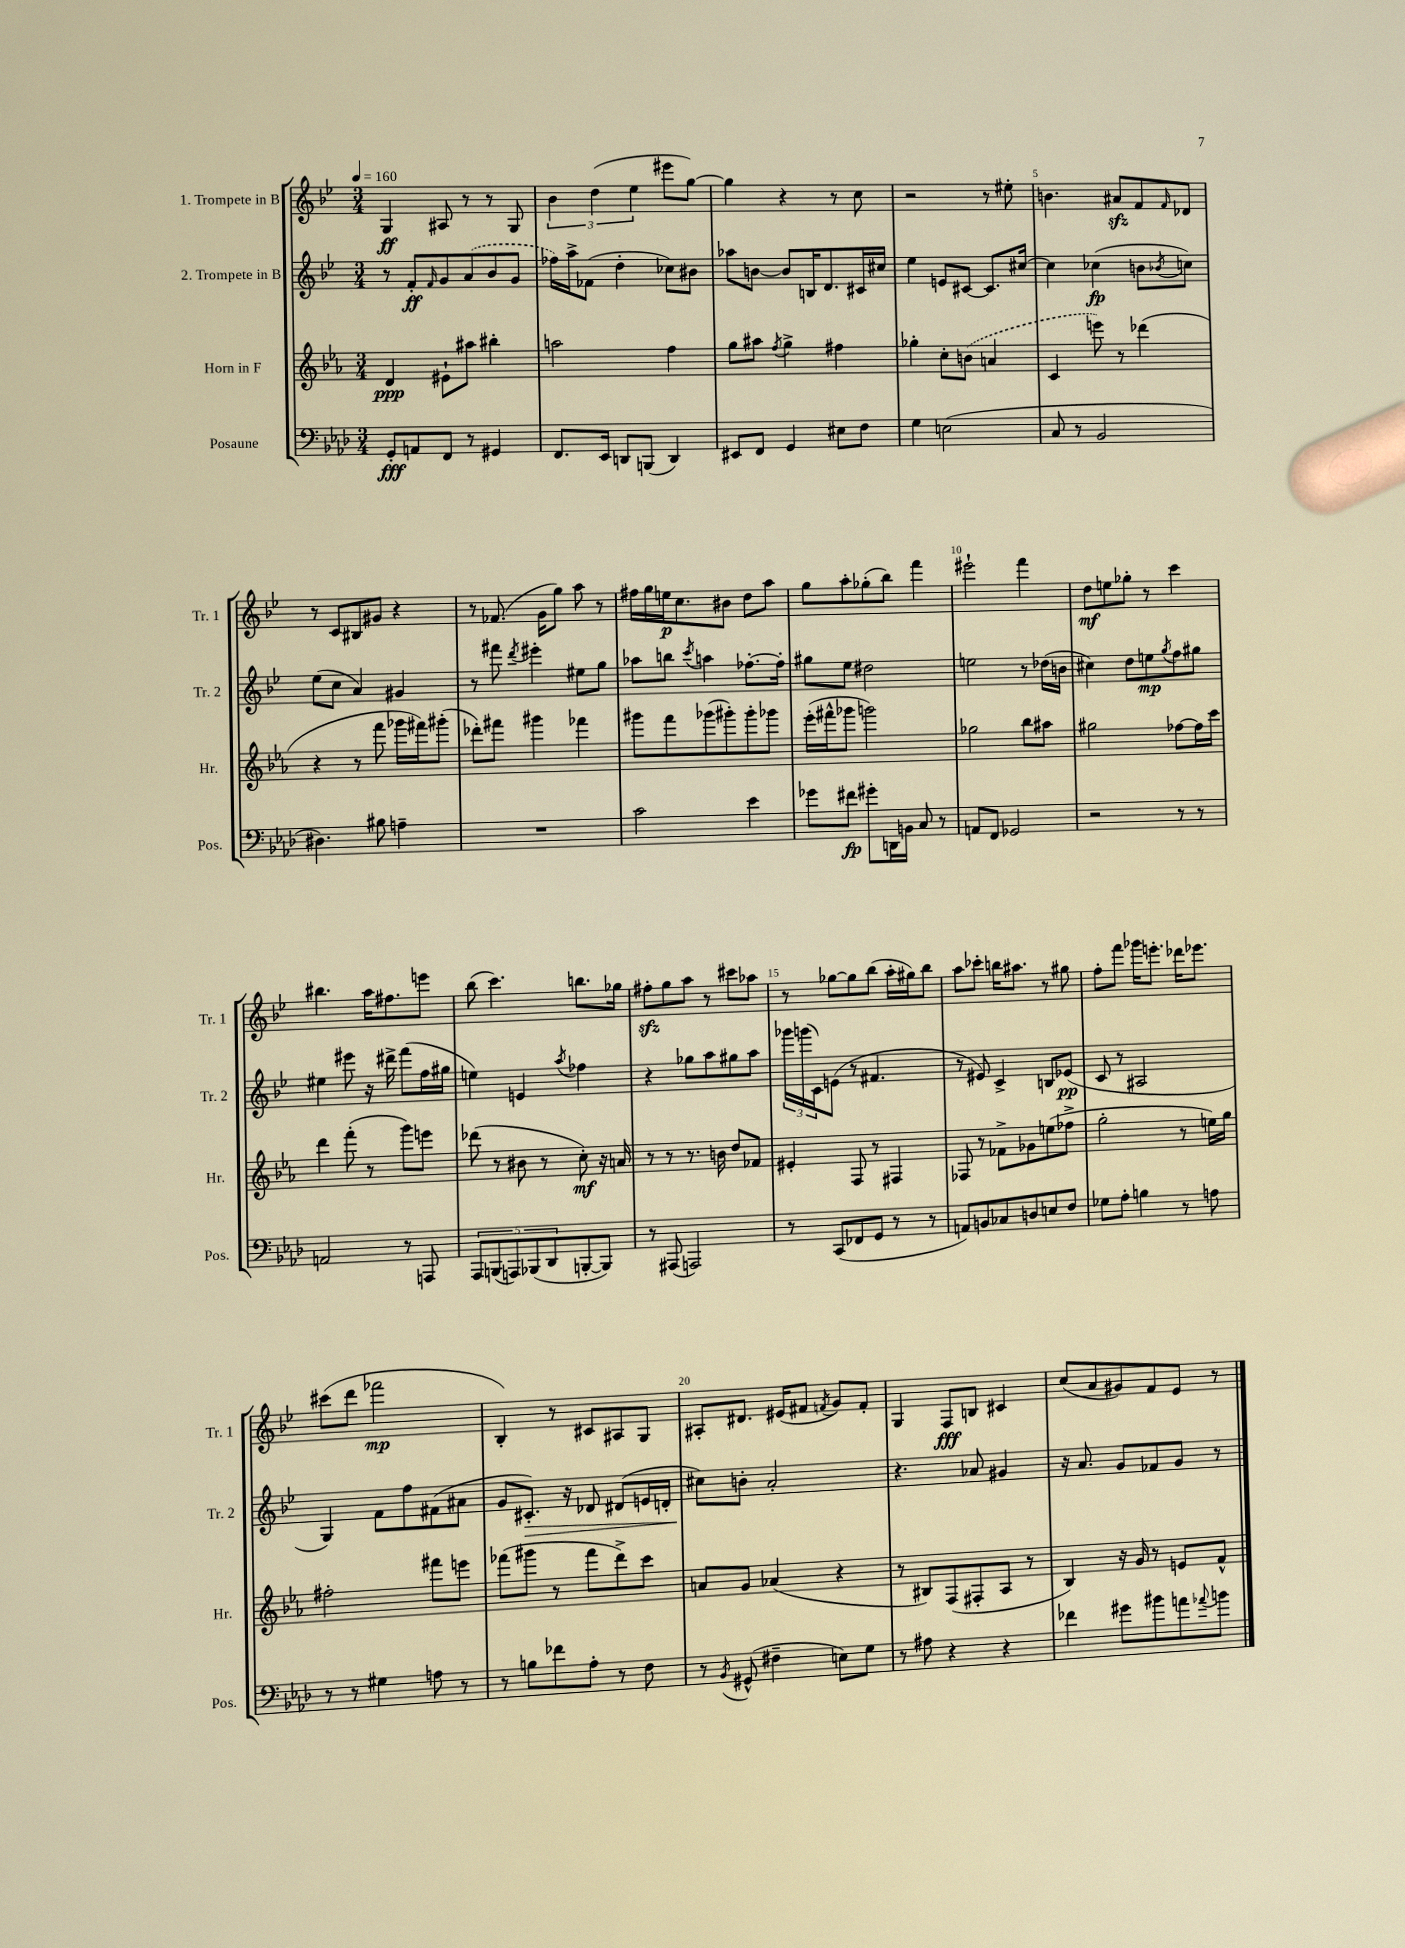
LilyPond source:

<<
\new StaffGroup <<
\new Staff = "s0" \with { instrumentName = "1. Trompete in B" shortInstrumentName = "Tr. 1" } {
    \clef treble \key bes \major \numericTimeSignature \time 3/4 \tempo 4 = 160
    g4\ff ais8 r8 r8 g8 |
    \tuplet 3/2 { bes'4 d''4( ees''4 } eis'''8 g''8~) |
    g''4 r4 r8 c''8 |
    r2 r8 eis''8-. |
    b'4. ais'8\sfz f'8 \grace { f'16 } des'8 |
    r8 c'8 bis8 gis'8 r4 |
    r8 fes'8.( g'16 g''8) a''8 r8 |
    fis''16 g''16 e''16\p c''8. bis'8 d''8 a''8 |
    g''8 a''8-. ges''8-.( bes''8) f'''4 |
    eis'''2-! f'''4 |
    d''8\mf e''8 ges''8-. r8 c'''4 |
    bis''4. a''16 fis''8. e'''8 |
    bes''8( c'''4.) b''8. ges''16 |
    fis''8-.\sfz g''8 a''8 r8 cis'''8 aes''8 |
    r8 ges''8~ ges''8 bes''8( a''16-. gis''16) bes''8 |
    a''8 ces'''8-. b''16 ais''8. r8 gis''8 |
    f''8-. f'''8 ges'''16 e'''8.-. des'''16 ees'''8. |
    cis'''8( d'''8 fes'''2\mp |
    bes4-.) r8 cis'8 ais8 g8 |
    ais8-. dis'8. eis'16( fis'8 \acciaccatura { f'8 } g'8) f'8-. |
    g4 f8\fff b8 cis'4 |
    c''8( a'8 gis'8) f'8 ees'8 r8 \bar "|." |
}
\new Staff = "s1" \with { instrumentName = "2. Trompete in B" shortInstrumentName = "Tr. 2" } {
    \clef treble \key bes \major \numericTimeSignature \time 3/4
    r8 f'8-.\ff \grace { f'16 } g'8 \once \slurDashed a'8( bes'8 g'8 |
    fes''16) a''16-> fes'8( d''4-. ces''8) bis'8 |
    aes''8 b'8~ b'8 b16 d'8. cis'16 cis''16 |
    ees''4 e'8 cis'8~ cis'8. cis''16~ |
    cis''4 ces''4\fp( b'8 \acciaccatura { bes'8 } c''8) |
    ees''8( c''8 a'4) gis'4 |
    r8 fis'''8 \acciaccatura { d'''8 } eis'''4-. eis''8 g''8 |
    aes''8 b''8 \acciaccatura { c'''8 } a''4 fes''8.~-. fes''16-. |
    gis''8 ees''8 dis''2 |
    e''2 r8 des''16( b'16 |
    cis''4) d''8 e''8\mp \acciaccatura { g''8 } f''8 gis''8 |
    eis''4 eis'''8 r16 dis'''16-> f'''8( f''16 gis''16 |
    e''4) e'4 \acciaccatura { a''8 } fes''4 |
    r4 ges''8 a''8 gis''8 a''8 |
    \tuplet 3/2 { ges'''16 g'''16( c'16) } e'8( r8 fis'4. |
    r8 eis'8) c'4-> b8 ees'8\pp( |
    c'8 r8 ais2 |
    g4) f'8 f''8 fis'8( ais'8 |
    g'8 cis'8.-.\>) r16 des'8 dis'8( e'16 d'16-. |
    cis''8\!) b'8-. a'2-. |
    r4. aes'8 gis'4 |
    r16 a'8. g'8 fes'8 g'8 r8 \bar "|." |
}
\new Staff = "s2" \with { instrumentName = "Horn in F" shortInstrumentName = "Hr." } {
    \clef treble \key ees \major \numericTimeSignature \time 3/4
    d'4\ppp eis'8-! ais''8 bis''4-. |
    a''2 f''4 |
    g''8 ais''8 \acciaccatura { f''8 } g''4-> fis''4 |
    ges''4-. c''8-. \once \slurDashed b'8( a'4 |
    c'4 e'''8) r8 des'''4( |
    r4 r8 f'''8 ges'''16 fis'''16) gis'''8-.( |
    des'''8-.) fis'''8 gis'''4 fes'''4 |
    gis'''8 f'''8 ges'''8( gis'''8-.) gis'''8-. ges'''8 |
    ees'''16-.( fis'''16-^ ges'''8 g'''2) |
    ges''2 bes''8 ais''8 |
    gis''2 fes''8~ fes''16 c'''16 |
    d'''4 f'''8-.( r8 g'''8) e'''8 |
    des'''8( r8 bis'8 r8 c''8-.\mf) r16 a'16 |
    r8 r8 r8. b'16 d''8 fes'8 |
    eis'4-. f8 r8 fis4 |
    fes8 r8 fes'8-> ges'8 e''8( fes''8-> |
    g''2-. r8 e''16) g''16 |
    fis''2-. fis'''8 e'''8 |
    fes'''8( gis'''8 r8 fes'''8 d'''8->) c'''8 |
    a'8 g'8 aes'4( r4 |
    r8 bis8) f8( fis8-. aes8 r8 |
    bes4) r16 g'16 r8 e'8 f'8-^ \bar "|." |
}
\new Staff = "s3" \with { instrumentName = "Posaune" shortInstrumentName = "Pos." } {
    \clef bass \key aes \major \numericTimeSignature \time 3/4
    g,8-.\fff a,8 f,8 r8 gis,4 |
    f,8. ees,16 d,8 b,,8( d,4) |
    eis,8 f,8 g,4 eis8 f8 |
    g4 e2( |
    c8 r8 bes,2 |
    dis4.) bis8 a4-- |
    R2. |
    c'2 ees'4 |
    ges'8 fis'8\fp gis'8-. d,16 b,16 c8 r8 |
    a,8 f,8 ges,2 |
    r2 r8 r8 |
    a,2 r8 a,,8 |
    \tuplet 5/4 { aes,,8 b,,8( a,,8) bes,,8( des,8 } b,,8~-. b,,8) |
    r8 ais,,8( a,,2) |
    r8 c,8( fes,8 g,8 r8 r8 |
    a,8) b,8 ces8 d8 e8 f8 |
    ges8 aes8-. b4 r8 a8 |
    r8 r8 gis4 a8 r8 |
    r8 b8 fes'8 aes8-. r8 f8 |
    r8 \acciaccatura { bes,8 } gis,8-^( fis4-- e8) g8 |
    r8 ais8 r4 r4 |
    fes'4 gis'8 bis'8 a'8 \appoggiatura { aes'8 } b'8 \bar "|." |
}
>>
>>
\layout { \context { \Score \override BarNumber.break-visibility = ##(#f #t #t) barNumberVisibility = #(every-nth-bar-number-visible 5) } }
